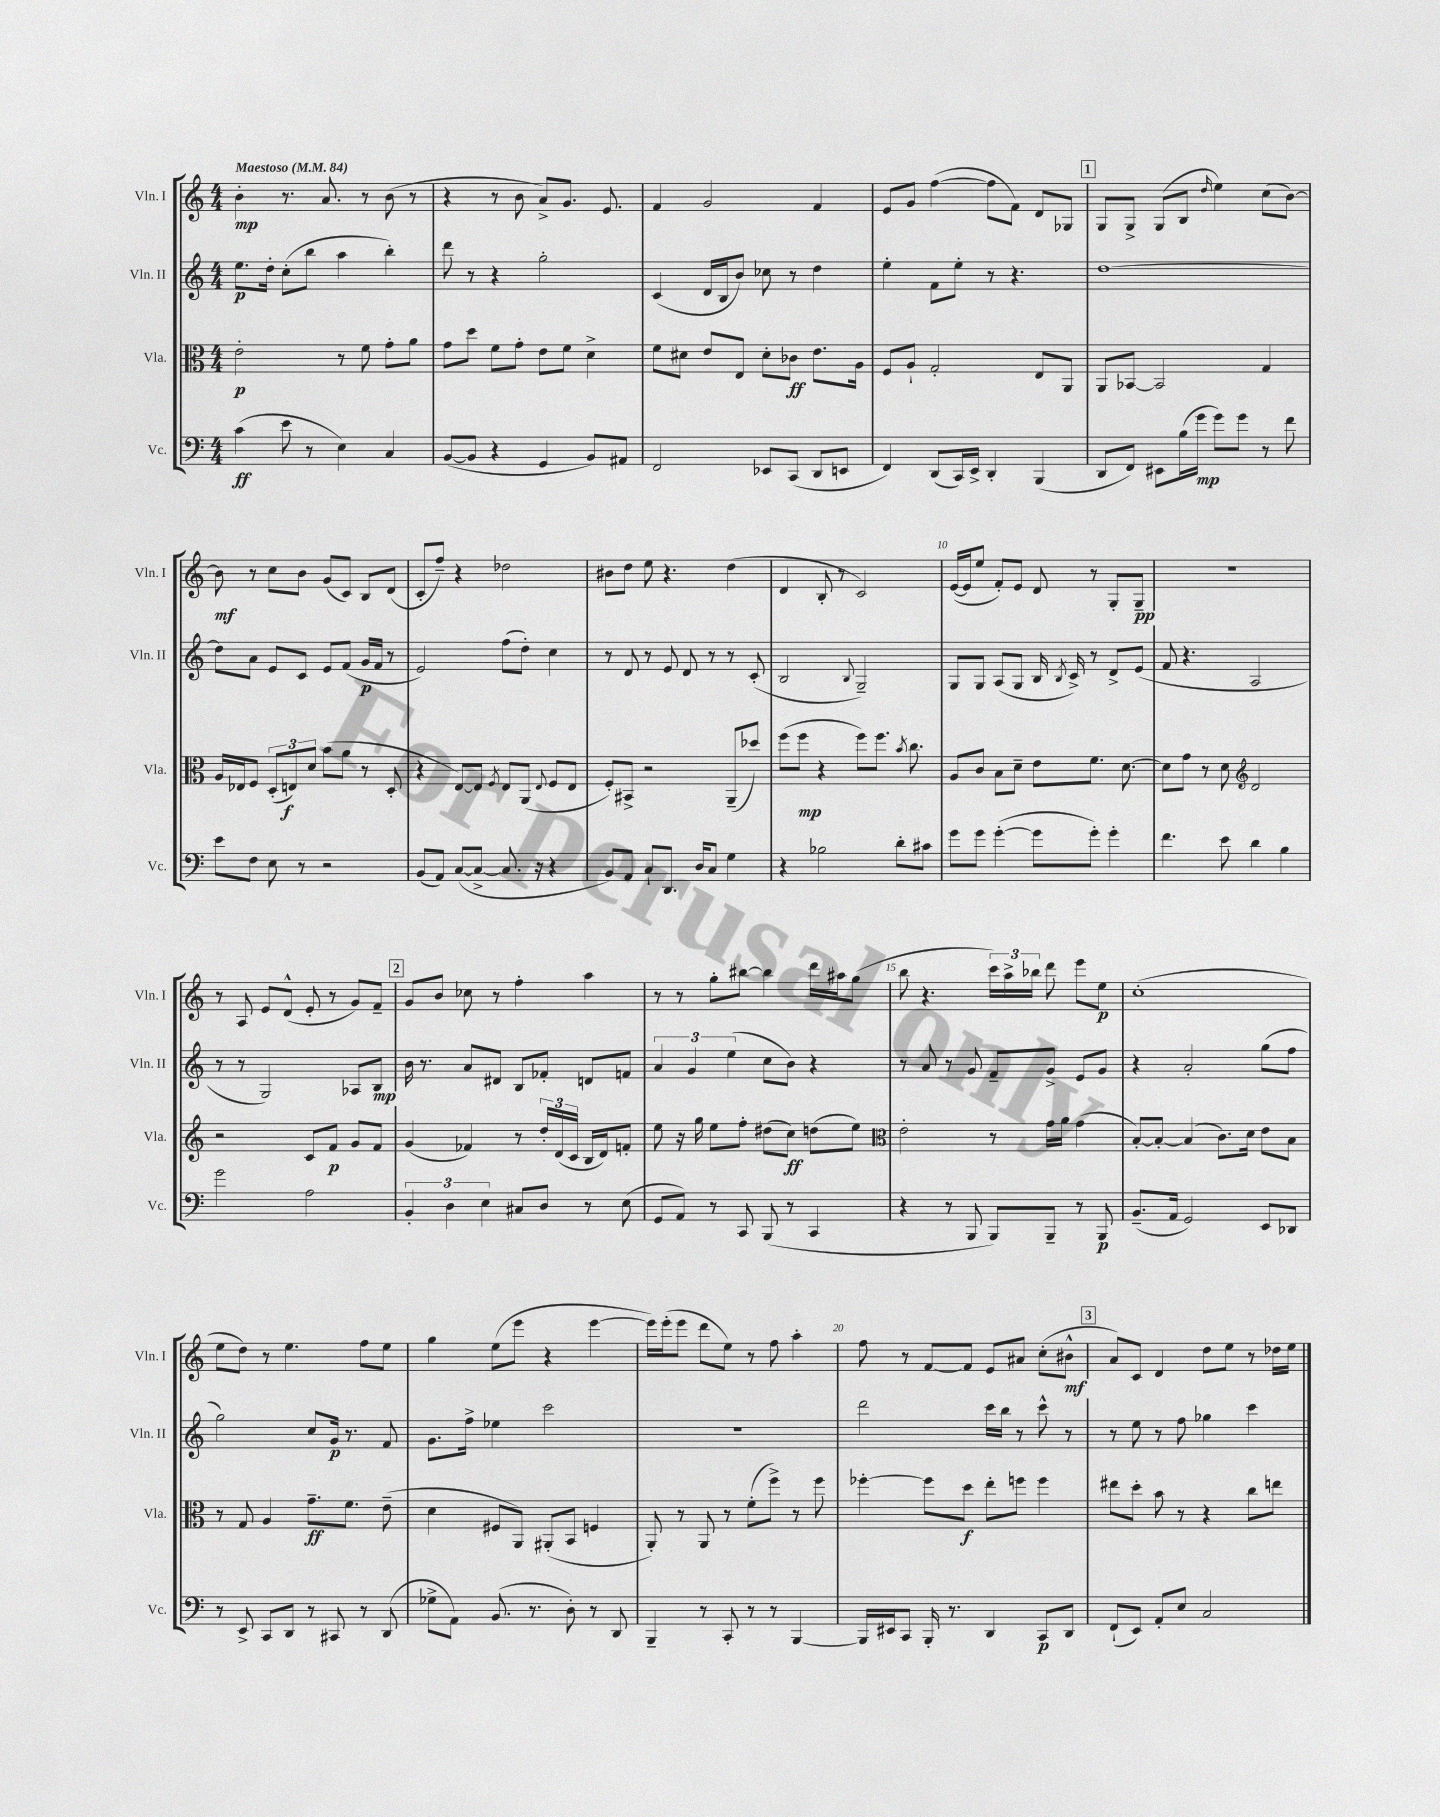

**kern	**kern	**kern	**kern
*staff4	*staff3	*staff2	*staff1
*clefF4	*clefC3	*clefG2	*clefG2
*k[]	*k[]	*k[]	*k[]
*M4/4	*M4/4	*M4/4	*M4/4
*MM84	*MM84	*MM84	*MM84
(4c\	2e'\	8.ee\L	4b'\
.	.	16dd'\Jk	.
8e\	.	(8cc'\L	8.r
8r	.	8bb\J	.
.	.	.	8.a/
4E\)	8r	4aa\	.
.	8f\	.	8r
4C/	8g'\L	4bb'\)	(8b\
.	8a\J	.	8r
=	=	=	=
([8BB/L	8g\L	8ddd\	4r
8BB/]J	8dd\J	8r	.
4r	8f\L	4r	8r
.	8g'\J	.	8b\
4GG/	8e\L	2gg'\	8a^/L)
.	8f\J	.	8.g/J
8BB/L)	4d^\	.	.
.	.	.	8.e/
8AA#/J	.	.	.
=	=	=	=
2FF/	8f\L	(4c/	4f/
.	8d#\J	.	.
.	8e/L	16d/LL	2g/
.	.	16B/J	.
.	8E/J	8b/J)	.
8EE-/L	8d#'\L	8cc-\	.
(8CC/J	8c-\J	8r	.
8DD/L	8.e\L	4dd\	4f/
8EE/J	.	.	.
.	16A\Jk	.	.
=	=	=	=
4FF/)	8F/L	4ee'\	8e/L
.	8A`/J	.	8g/J
(8DD/L	2G'/	8f\L	([4ff\
16CC/L)	.	8ee'\J	.
16EE^/JJ	.	.	.
4DD'/	.	8r	8ff\]L
.	.	4.r	8f\J)
(4BBB/	8E/L	.	8d/L
.	8AA/J	.	8G-/J
=	=	=	=
8DD/L	8AA/L	[1dd	8G/L
8FF/J)	[8BB-/J	.	8G^/J
8EE#\L	2BB-/]	.	(8G/L
(16B\L	.	.	8B/J
16g\JJ	.	.	.
.	.	.	16qqdd/
8g\L)	.	.	4ee\)
8g\J	.	.	.
8r	4G/	.	(8cc\L
8f\	.	.	[8b\J)
=	=	=	=
8e\L	16A/LL	8dd\]L	8b\]
.	16E-/J	.	.
8F\J	8F/J	8a\J	8r
8E\	(12D'/L	8e/L	8cc\L
.	12E/)	.	.
8r	.	8c/J	8b\J
.	12d/J	.	.
2r	(8b\L	8e/L	(8g/L
.	8a\J	(8f/J	8c/J)
.	8r	16g/LL	8B/L
.	.	16f/JJ	.
.	8D'/	8r	(8d/J
=	=	=	=
(8BB/L	4r	2e/)	8c'/L
8AA/J)	.	.	8ff~/J)
([8C/L	[8E/L)	.	4r
8C^/_J	8E/]J	.	.
.	8qF/	.	.
8.C/]	8E/L	(8ff\L	2dd-\
.	(8AA/J	8dd'\J)	.
16r	.	.	.
.	8qqE/	.	.
4r	8F/L	4cc\	.
.	8E/J	.	.
=	=	=	=
8BB/L)	8F'/L)	8r	8b#\L
8AA/J	8BB#^/J	8d/	8dd\J
8C`/L	2r	8r	8ee\
8.DD/J	.	8e/	4.r
.	.	8d/	.
16D/LK	.	.	.
8C/J	.	8r	.
4G\	(8AA~/L	8r	(4dd\
.	8dd-/J)	(8c'/	.
=	=	=	=
4r	(8ff\L	2B/	4d/
.	8ff\J	.	.
2B-\	4r	.	8B'/
.	.	.	8r
.	.	8qqB/	.
.	8ff\L)	2G~/)	2c/)
.	8.ff\J	.	.
8d'\L	.	.	.
.	8qb/	.	.
.	8.cc\	.	.
8c#\J	.	.	.
=	=	=	=
8g\L	8A/L	8G/L	([16e/LL
.	.	.	16e/]J
8g\J	8c/J	8G/J	8ee/J
([4g'\	8B\L	(8A/L	8f'/L)
.	8d~\J	8G/J	8e/J
8g\]L	8e\L	16B/	8d/
.	.	8qB/	.
.	.	16c^/)	.
8g'\J)	8.f\J	8r	8r
4g'\	.	8d^/L	8G'/L
.	[8.d\	.	.
.	.	(8e/J	8G~/J
=	=	=	=
4.f\	8d\]L	8f/	1r
.	8g\J	4.r	.
.	8r	.	.
8e\	8d\	.	.
*	*clefG2	*	*
4d\	2d/	2A/	.
4B\	.	.	.
=	=	=	=
2g\	2r	8r	8r
.	.	8r	8A/
.	.	2G/)	8e/L
.	.	.	(8d^^/J
2A\	8c/L	.	8e'/
.	8f/J	.	8r
.	8g/L	8A-/L	8g/L)
.	8f/J	8B/J	8f~/J
=	=	=	=
6BB'/	(4g/	16b\	8g/L
.	.	8.r	.
.	.	.	8b/J
6D\	.	.	.
.	4f-/)	8a/L	8cc-\
6E\	.	.	.
.	.	8d#/J	8r
8C#/L	8r	8B/L	4ff'\
8D/J	24dd'/LL	8f-'/J	.
.	(24d/	.	.
.	24c/JJ	.	.
8r	16B/LL	8d/L	4aa\
.	16d/J)	.	.
(8E\	8f'/J	8f/J	.
=	=	=	=
8GG/L	8ee\	6a/	8r
8AA/J)	16r	.	8r
.	.	6g/	.
.	16gg\	.	.
8r	8ee\L	.	8gg'\L
.	.	(6ee\	.
8CC/	8ff'\J	.	[8bb#\J
(8BBB/	(8dd#\L	8cc\L	4bb#\]
8r	8cc\J)	8b\J)	.
4CC/	(8dd\L	4r	16ddd\LL
.	.	.	16aa#\J
.	8ee\J)	.	(8gg\J
=	=	=	=
*	*clefC3	*	*
4r	2e'\	8r	8bb\
.	.	8a/	4.r
8r	.	8r	.
8BBB/	.	8g/	.
8BBB/L)	8r	8f~/L	24ccc\LL)
.	.	.	24aa^\
.	.	.	24bb-\JJ
8BBB~/J	16g\LL	8g^/J	8ddd\
.	16a\JJ	.	.
8r	(4g\	8e/L	8eee\L
8BBB/	.	8g/J	8ee\J
=	=	=	=
(8.BB~/L	[8B'/L)	4r	(1cc'
.	8B'/_J	.	.
16AA/Jk	.	.	.
2GG/)	(4B/]	2a'/	.
.	8.c\L)	.	.
.	16d\Jk	.	.
8EE/L	8e\L	(8gg\L	.
8DD-/J	8B\J	8ff\J	.
=	=	=	=
8r	8r	2gg\)	8ee\L
8EE^/	8G/	.	8dd\J)
8CC/L	4A/	.	8r
8DD/J	.	.	4.ee\
8r	8.g~\L	8cc/L	.
8CC#/	.	16g/Jk	.
.	8.f\J	8.r	.
8r	.	.	8ff\L
(8DD/	(8e~\	8f/	8ee\J
=	=	=	=
8G-^\L	4d\	8.g\L	4gg\
8AA\J)	.	.	.
.	.	16ff^\Jk	.
(8.BB/	8F#/L	4ee-\	(8ee\L
.	8AA/J)	.	8eee\J
8.r	.	.	.
.	(8AA#'/L	2ccc\	4r
8D'\)	8BB/J	.	.
8r	4F/	.	[4eee\
8DD/	.	.	.
=	=	=	=
4BBB~/	8AA'/)	1r	16eee\]LL)
.	.	.	(16eee'\J
.	8r	.	8eee\J
8r	8AA/	.	8ddd\L
8CC'/	8r	.	8ee\J)
8r	(8f'\L	.	8r
8r	8ff^\J)	.	8ff\
[4BBB/	8r	.	4aa'\
.	8ff\	.	.
=	=	=	=
16BBB/]LL	[4ff-'\	2ddd\	8ff\
16EE#/J	.	.	.
8CC/J	.	.	8r
16BBB'/	8ff-\]L	.	[8f/L
8.r	.	.	.
.	8dd\J	.	8f/]J
4DD/	8ee'\L	16ccc\LL	8e/L
.	.	16bb\JJ	.
.	8ff\J	8r	8a#/J
8CC/L	4ff\	8ccc^^\	(8cc'\L
8DD/J	.	8r	8b#^^\J
=	=	=	=
(8FF`/L	8ee#\L	8r	8a/L)
8EE/J)	8dd'\J	8ee\	8c/J
8AA'/L	8b\	8r	4d/
8E/J	8r	8ff\	.
2C/	4r	4gg-\	8dd\L
.	.	.	8ee\J
.	8cc\L	4ccc\	8r
.	8ee\J	.	16dd-\LL
.	.	.	16ee\JJ
==	==	==	==
*-	*-	*-	*-
